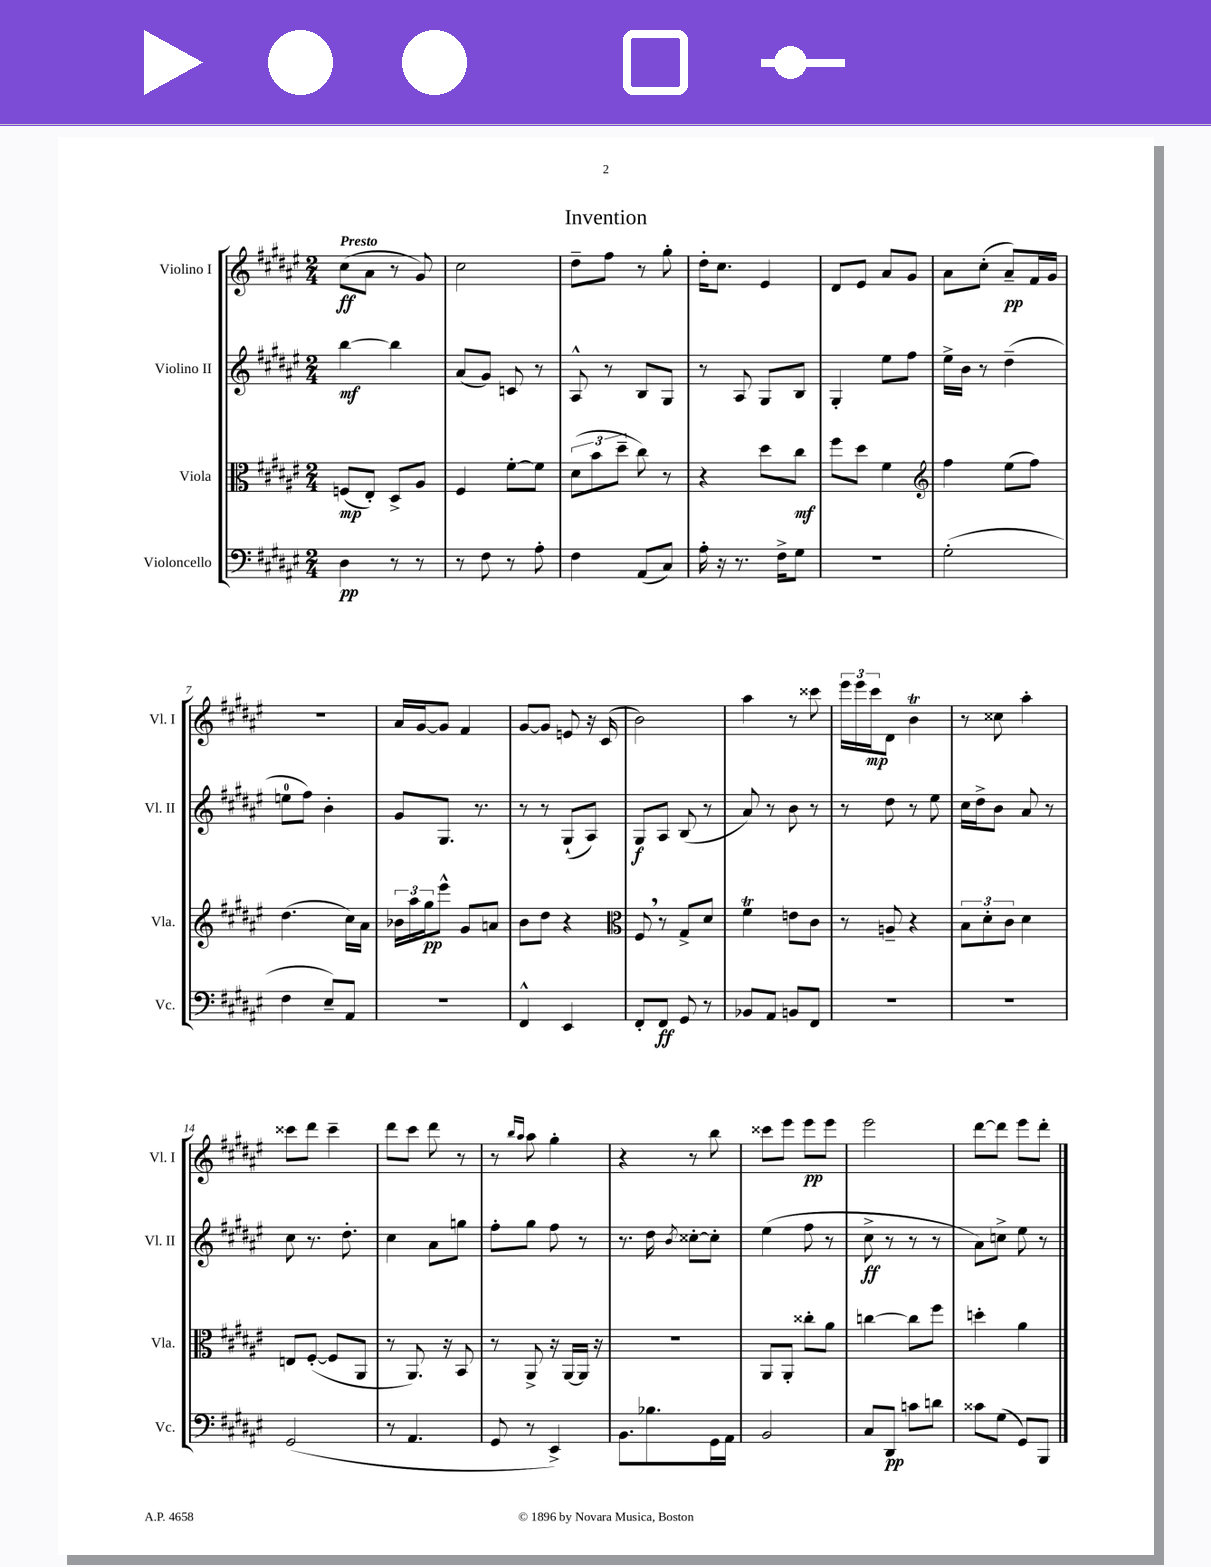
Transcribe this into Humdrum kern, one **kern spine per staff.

**kern	**kern	**kern	**kern
*staff4	*staff3	*staff2	*staff1
*clefF4	*clefC3	*clefG2	*clefG2
*k[f#c#g#d#a#e#]	*k[f#c#g#d#a#e#]	*k[f#c#g#d#a#e#]	*k[f#c#g#d#a#e#]
*M2/4	*M2/4	*M2/4	*M2/4
4D#	(8F	[4bb	(8cc#
.	8E#')	.	8a#
8r	8D#^	4bb]	8r
8r	8A#	.	8g#)
=	=	=	=
8r	4F#	(8a#	2cc#
8F#	.	8g#)	.
8r	[8f#'	8c	.
8A#'	8f#]	8r	.
=	=	=	=
4F#	(12d#	8A#^^	8dd#~
.	12b	.	.
.	.	8r	8ff#
.	12dd#~	.	.
(8AA#	8cc#)	8B	8r
8C#)	8r	8G#	8gg#'
=	=	=	=
16A#'	4r	8r	16dd#'
16r	.	.	8.cc#
8.r	.	8A#	.
.	8dd#	8G#	4e#
16F#^	.	.	.
8G#	8cc#	8B	.
=	=	=	=
2r	8ff#	4G#'	8d#
.	8dd#	.	8e#
.	4f#	8ee#	8a#
.	.	8ff#	8g#
=	=	=	=
*	*clefG2	*	*
(2G#'	4ff#	16ee#^	8a#
.	.	16b	.
.	.	8r	(8cc#'
.	(8ee#	(4dd#~	8a#~)
.	8ff#)	.	16f#
.	.	.	16g#
=	=	=	=
4F#	(4.dd#	8ee	2r
.	.	8ff#)	.
8E#~)	.	4b'	.
8AA#	16cc#)	.	.
.	16a#	.	.
=	=	=	=
2r	24b-	8g#	16a#
.	24aa#	.	.
.	.	.	[16g#
.	24gg#	.	.
.	8eee#^^	8.G#	8g#]
.	8g#	.	4f#
.	.	8.r	.
.	8a	.	.
=	=	=	=
4FF#^^	8b	8r	[8g#
.	8dd#	8r	8g#]
4EE#	4r	(8G#`	8e
.	.	8A#)	16r
.	.	.	(16c#
=	=	=	=
*	*clefC3	*	*
8FF#'	8F#	8G#	2b)
8FF#	8r	8A#	.
8GG#	8G#^	(8B	.
8r	8d#	8r	.
=	=	=	=
8BB-	4f#	8a#)	4aa#
8AA#	.	8r	.
8BB	8e	8b	8r
8FF#	8c#	8r	8ccc##
=	=	=	=
2r	8r	8r	24eee#
.	.	.	24eee#
.	.	.	24ccc#
.	8A~	8dd#	8d#
.	4r	8r	4b
.	.	8ee#	.
=	=	=	=
2r	12B	16cc#	8r
.	.	16dd#^	.
.	12d#'	.	.
.	.	8b	8cc##
.	12c#	.	.
.	4d#	8a#	4aa#'
.	.	8r	.
=	=	=	=
(2GG#	8E	8cc#	8ccc##
.	([8F#'	8.r	8ddd#
.	8F#]	.	4ccc##~
.	.	8.dd#'	.
.	8AA#	.	.
=	=	=	=
8r	8r	4cc#	8ddd#
4.AA#	8.AA#)	.	8ccc#
.	.	8a#	8ddd#
.	16r	.	.
.	8BB	8gg	8r
=	=	=	=
8GG#	8r	8ff#'	8r
.	.	.	16qqbb
.	.	.	16qqaa#
8r	8AA#^	8gg#	8aa#
4EE#^)	16r	8ff#	4gg#'
.	[16AA#	.	.
.	16AA#]	8r	.
.	16r	.	.
=	=	=	=
8.BB	2r	8.r	4r
8.B-	.	16dd#	.
.	.	8qb	.
.	.	[8cc##'	8r
16GG#	.	8cc##']	8bb
16AA#	.	.	.
=	=	=	=
2BB	8AA#	(4ee#	8ccc##
.	8AA#'	.	8eee#
.	8cc##'	8ff#	8eee#
.	8a#	8r	8eee#
=	=	=	=
8C#	[4cc	8cc#^	2eee#
8DD#	.	8r	.
8c	8cc]	8r	.
8d	8ff#	8r	.
=	=	=	=
8c##	4dd'	8a#)	[8ddd#
(8G#	.	8cc^	8ddd#]
8GG#)	4a#	8ee#	8eee#
8BBB	.	8r	8ddd#'
==	==	==	==
*-	*-	*-	*-
